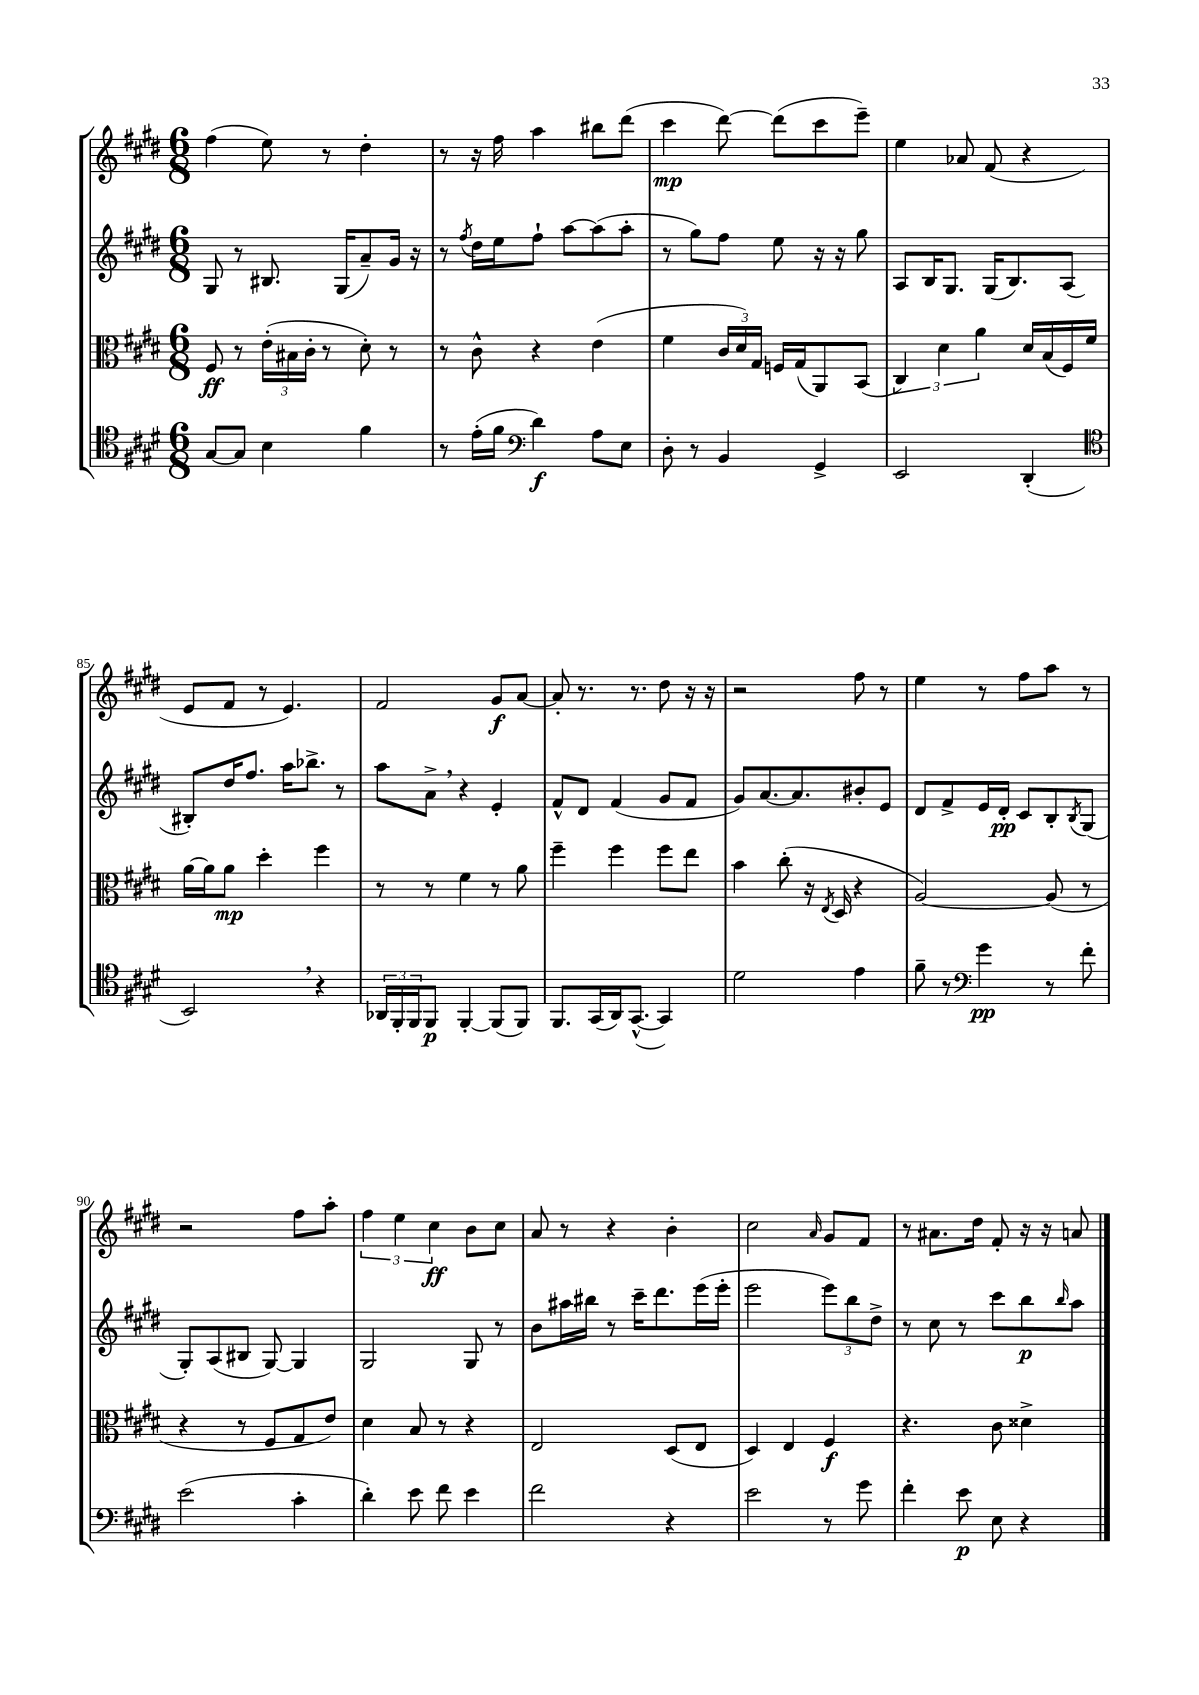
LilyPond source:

<<
\new StaffGroup <<
\new Staff = "s0" {
    \clef treble \key e \major \numericTimeSignature \time 6/8
    fis''4( e''8) r8 dis''4-. |
    r8 r16 fis''16 a''4 bis''8 dis'''8( |
    cis'''4\mp dis'''8~) dis'''8( cis'''8 e'''8--) |
    e''4 aes'8 fis'8( r4 |
    e'8 fis'8 r8 e'4.) |
    fis'2 gis'8\f a'8~ |
    a'8-. r8. r8. dis''8 r16 r16 |
    r2 fis''8 r8 |
    e''4 r8 fis''8 a''8 r8 |
    r2 fis''8 a''8-. |
    \tuplet 3/2 { fis''4 e''4 cis''4\ff } b'8 cis''8 |
    a'8 r8 r4 b'4-. |
    cis''2 \grace { a'16 } gis'8 fis'8 |
    r8 ais'8. dis''16 fis'8-. r16 r16 a'8 \bar "|." |
}
\new Staff = "s1" {
    \clef treble \key e \major \numericTimeSignature \time 6/8
    gis8 r8 bis8. gis16( a'8--) gis'16 r16 |
    r8 \acciaccatura { fis''8 } dis''16 e''16 fis''8-! a''8~ a''8( a''8-. |
    r8 gis''8) fis''8 e''8 r16 r16 gis''8 |
    a8 b16 gis8. gis16( b8.) a8( |
    bis8-.) dis''16 fis''8. a''16 bes''8.-> r8 |
    a''8 a'8-> \breathe r4 e'4-. |
    fis'8-^ dis'8 fis'4( gis'8 fis'8 |
    gis'8) a'8.~ a'8. bis'8-. e'8 |
    dis'8 fis'8-> e'16 dis'16-.\pp cis'8 b8-. \acciaccatura { b8 } gis8( |
    gis8-.) a8( bis8 gis8~) gis4 |
    gis2 gis8 r8 |
    b'8 ais''16 bis''16 r8 cis'''16-- dis'''8. e'''16( e'''16-. |
    e'''2 \tuplet 3/2 { e'''8) b''8 dis''8-> } |
    r8 cis''8 r8 cis'''8 b''8\p \grace { b''16 } a''8 \bar "|." |
}
\new Staff = "s2" {
    \clef alto \key e \major \numericTimeSignature \time 6/8
    fis8\ff r8 \tuplet 3/2 { e'16-.( bis16 cis'16-. } r8 dis'8-.) r8 |
    r8 cis'8-^ r4 e'4( |
    fis'4 \tuplet 3/2 { cis'16 dis'16) gis16 } f16 gis16( a,8) b,8( |
    \tuplet 3/2 { cis4) dis'4 a'4 } dis'16 b16( fis16) fis'16 |
    a'16~ a'16 a'8\mp dis''4-. fis''4 |
    r8 r8 fis'4 r8 a'8 |
    fis''4-- fis''4 fis''8 e''8 |
    b'4 cis''8-.( r16 \acciaccatura { e8 } dis16 r4 |
    a2~) a8( r8 |
    r4 r8 fis8 gis8 e'8) |
    dis'4 b8 r8 r4 |
    e2 dis8( e8 |
    dis4) e4 fis4\f |
    r4. cis'8 disis'4-> \bar "|." |
}
\new Staff = "s3" {
    \clef tenor \key e \major \numericTimeSignature \time 6/8
    gis8~ gis8 b4 fis'4 |
    r8 e'16-.( fis'16 \clef bass dis'4\f) a8 e8 |
    dis8-. r8 b,4 gis,4-> |
    e,2 dis,4-.( |
    \clef tenor b,2) \breathe r4 |
    \tuplet 3/2 { aes,16 fis,16-. fis,16 } fis,8\p fis,4~-. fis,8( fis,8) |
    fis,8. gis,16( a,16) gis,8.~-^( gis,4) |
    dis'2 e'4 |
    fis'8-- r8 \clef bass gis'4\pp r8 fis'8-. |
    e'2( cis'4-. |
    dis'4-.) e'8 fis'8 e'4 |
    fis'2 r4 |
    e'2 r8 gis'8 |
    fis'4-. e'8\p e8 r4 \bar "|." |
}
>>
>>
\layout { \context { \Score currentBarNumber = #81 \override BarNumber.break-visibility = ##(#f #t #t) barNumberVisibility = #(every-nth-bar-number-visible 5) } }
